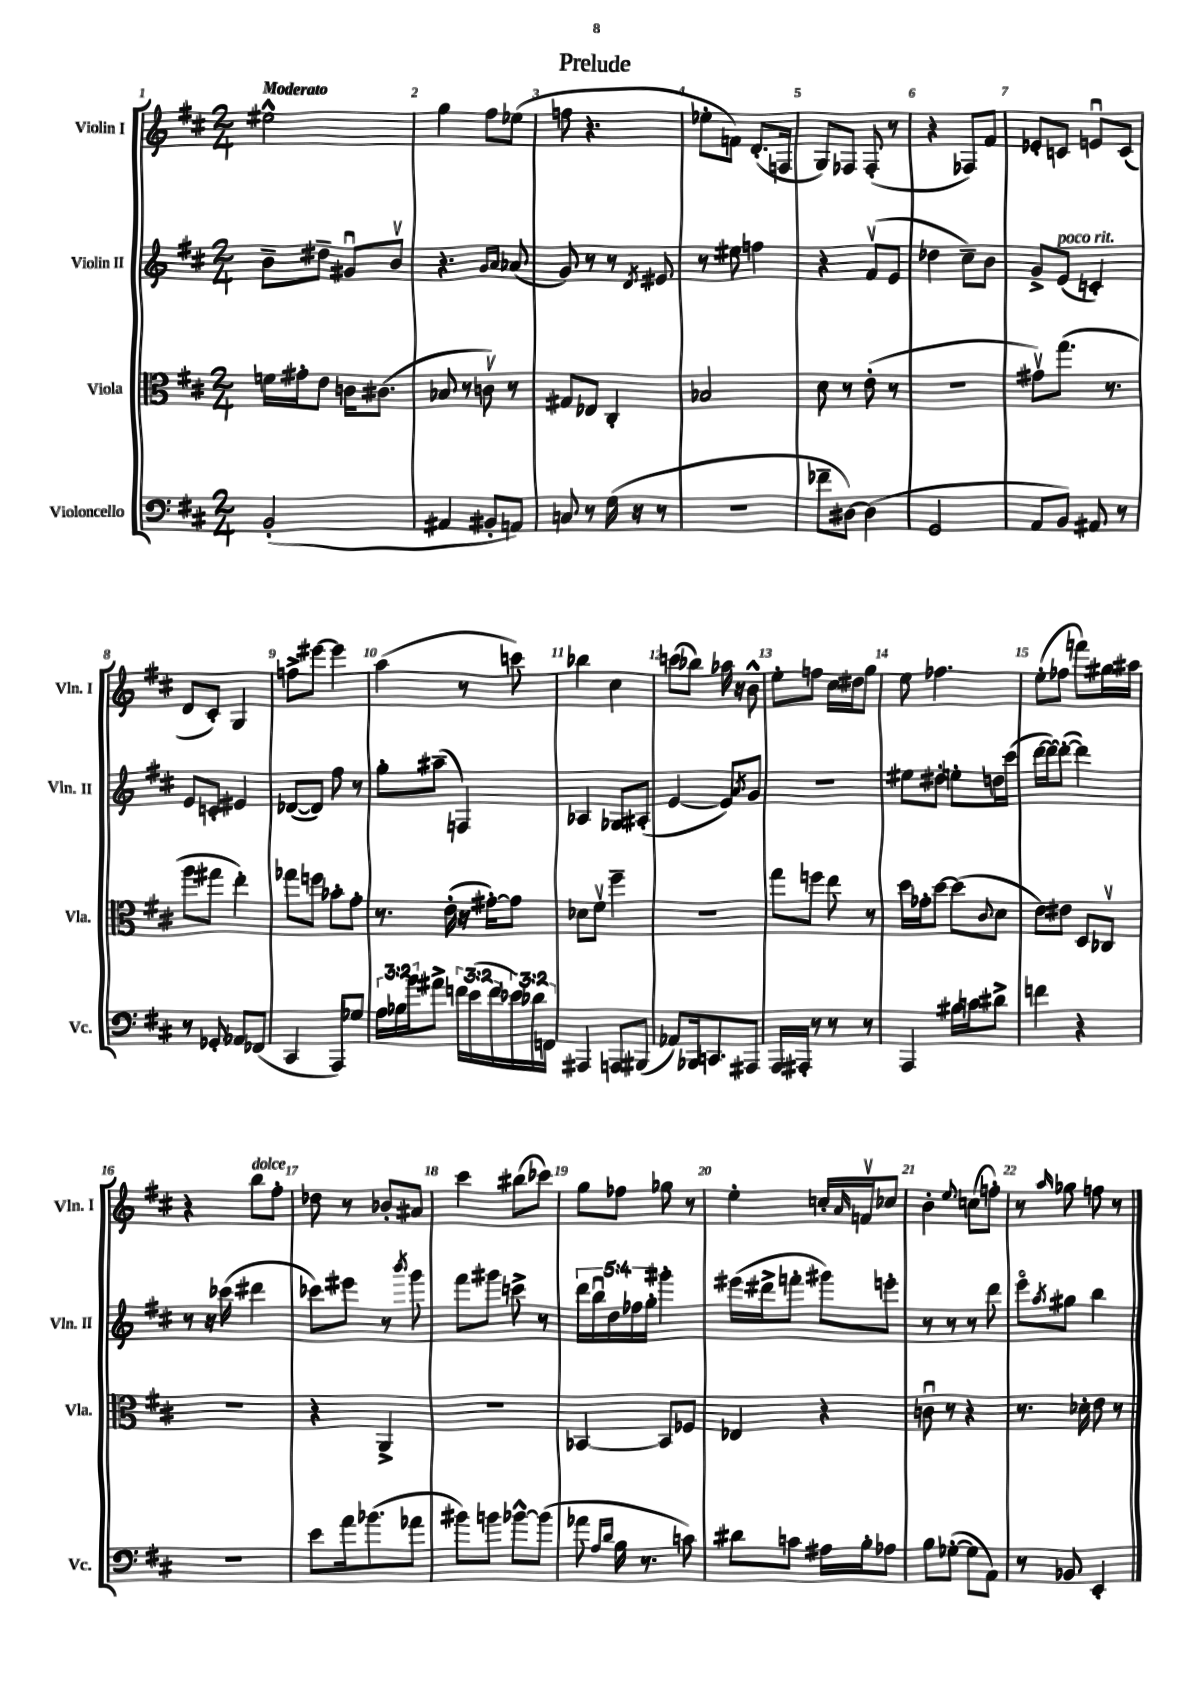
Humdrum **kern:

**kern	**kern	**kern	**kern
*staff4	*staff3	*staff2	*staff1
*clefF4	*clefC3	*clefG2	*clefG2
*k[f#c#]	*k[f#c#]	*k[f#c#]	*k[f#c#]
*M2/4	*M2/4	*M2/4	*M2/4
(2BB'/	16f\LL	8b~\L	2ee#^^\
.	16g#'\J	.	.
.	8e\J	8dd#~\J	.
.	16c\LK	8g#u/L	.
.	(8.c#\J	.	.
.	.	8bv/J	.
=	=	=	=
4AA#/	8B-/	4.r	4gg\
.	8r	.	.
8BB#'/L	8cv\)	.	8ff#\L
.	.	16qqg/LL	.
.	.	16qqa/JJ	.
8AA/J)	8r	(8a-/	(8ee-\J
=	=	=	=
8C/	8G#/L	8g/)	8ff\
8r	8E-/J	8r	4.r
(16G\	4C#'/	8r	.
16r	.	.	.
.	.	8qd/	.
8r	.	8e#/	.
=	=	=	=
2r	2B-/	8r	8ee-'\L
.	.	8ee#\	8f\J)
.	.	4ff\	(8.d'/L
.	.	.	16F/Jk
=	=	=	=
8f-~\L	8d\	4r	8G/L)
[8D#\J)	8r	.	8F-/J
(4D#\]	(8e'\	(8f#v/L	(8F-'/
.	8r	8e/J	8r
=	=	=	=
2GG/	2r	4dd-\	4r
.	.	8cc#~\L)	8F-/L)
.	.	8b\J	8f#/J
=	=	=	=
8AA/L	8g#v\L)	8g^/L	8e-'/L
8BB/J)	(8.gg\J	(8e/J	8c/J
8AA#/	.	4c'/)	8eu/L
.	8.r	.	.
8r	.	.	(8c/J
=	=	=	=
8r	8aa\L	8e/L	8d/L
8GG-'/	8gg#\J	8c'/J	8c#'/J)
8AA-/L	4ee'\)	4e#/	4G/
(8FF-/J	.	.	.
=	=	=	=
4CC#/	8gg-\L	([8d-/L	8ff^\L
.	8ff\J	8d-/]J)	[8eee#\J
8AAA/L)	8b-'\L	8ff#\	4eee#\]
8G-/J	8g'\J	8r	.
=	=	=	=
24A\LL	8.r	8gg'\L	(4aa\
24B-\	.	.	.
24b\J	.	.	.
8a#^\J	.	(8aa#~\J	.
.	(16e'\	.	.
24f\LL	16r	4F/)	8r
(24e\	.	.	.
.	[16g#'\LK)	.	.
24f\	.	.	.
24e-\)	8g#\]J	.	8ccc\)
24d-\	.	.	.
24FF\JJ	.	.	.
=	=	=	=
4AAA#/	8d-\L	4A-/	4bb-\
.	8f#v\J	.	.
8AAA/L	4ff#~\	8G-/L	4cc#\
(8BBB#/J	.	(8A#'/J	.
=	=	=	=
8AA-/L)	2r	[4e/	(8ccc\L
16BBB-/k	.	.	8bb-\J)
8.CC/	.	.	.
.	.	8e/]L)	16aa-\
.	.	.	16r
.	.	8qa/	.
8AAA#/J	.	8g/J	8b^^\
=	=	=	=
16AAA/LL	8gg\L	2r	8ee'\L
16AAA#'/JJ	.	.	.
8r	8ff\J	.	8ff\J
8r	8ee\	.	16cc#\LL
.	.	.	16dd#\J
8r	8r	.	8gg\J
=	=	=	=
4AAA/	16dd\LL	8ee#\L	8ee\
.	16g-'\J	.	.
.	[8dd\J	8dd#'\J	4.ff-\
16B#\LL	(8dd\]L	8ee'\L	.
16c\J	.	.	.
.	8qqc#/	.	.
8d#^\J	8d\J	16dd\L	.
.	.	(16ccc#\JJ	.
=	=	=	=
4f\	8e\L)	[16ddd\LL	(8ee'\L
.	.	16ddd\_J)	.
.	8e#\J	(8ddd'\_J	8ff-\J
4r	8D/L	4ddd\])	8fff\L)
.	8C-v/J	.	16gg#\L
.	.	.	16aa#\JJ
=	=	=	=
2r	2r	8r	4r
.	.	16r	.
.	.	(16ccc-\	.
.	.	4ddd#\	8bb\L
.	.	.	8ff#'\J
=	=	=	=
8e\L	4r	8ccc-\L)	8dd-\
16a\k	.	8eee#\J	8r
(8.b-\	.	.	.
.	4AA^/	8r	8b-'/L
.	.	8qbbb/	.
8a-\J	.	8ggg\	8a#/J
=	=	=	=
8b#\L)	2r	8fff#\L	4ccc#\
8b\J	.	8ggg#\J	.
[8b-^^\L	.	8ccc^\	(8bb#\L
(8b-\]J	.	8r	8ccc-\J)
=	=	=	=
8a-\	[4BB-/	20ddd\LL	8gg\L
.	.	20bbu\	.
.	.	20dd\	.
16qqA/LL	.	.	.
16qqd/JJ	.	.	.
16B\	.	.	8ff-\J
.	.	20ff-\	.
8.r	.	.	.
.	.	20gg'\JJ	.
.	8BB-/]L	4ggg#'\	8gg-\
8c\)	8F-/J	.	8r
=	=	=	=
8d#\L	4E-/	(16eee#\LL	4ee'\
.	.	16ddd#^\J	.
8c\J	.	8fff'\J	.
16A#\LL	4r	8ggg#\L)	16cc'/LL
.	.	.	16qqa/
16B'\J	.	.	16fv/J
8A-\J	.	8eee'\J	8cc-/J
=	=	=	=
8B\L	8cu\	8r	4b'\
([8G-'\J	8r	8r	.
.	.	.	8qqee/
8G-\]L	4r	8r	(8cc\L
8AA\J)	.	8ddd\	8ff'\J)
=	=	=	=
8r	8.r	8eeeo\L	8r
.	.	8qaa/	16qqaa/
8BB-/	.	8gg#\J	8gg-\
.	16d-'\	.	.
4EE'/	8e\	4bb\	8ff\
.	8r	.	8r
==	==	==	==
*-	*-	*-	*-
